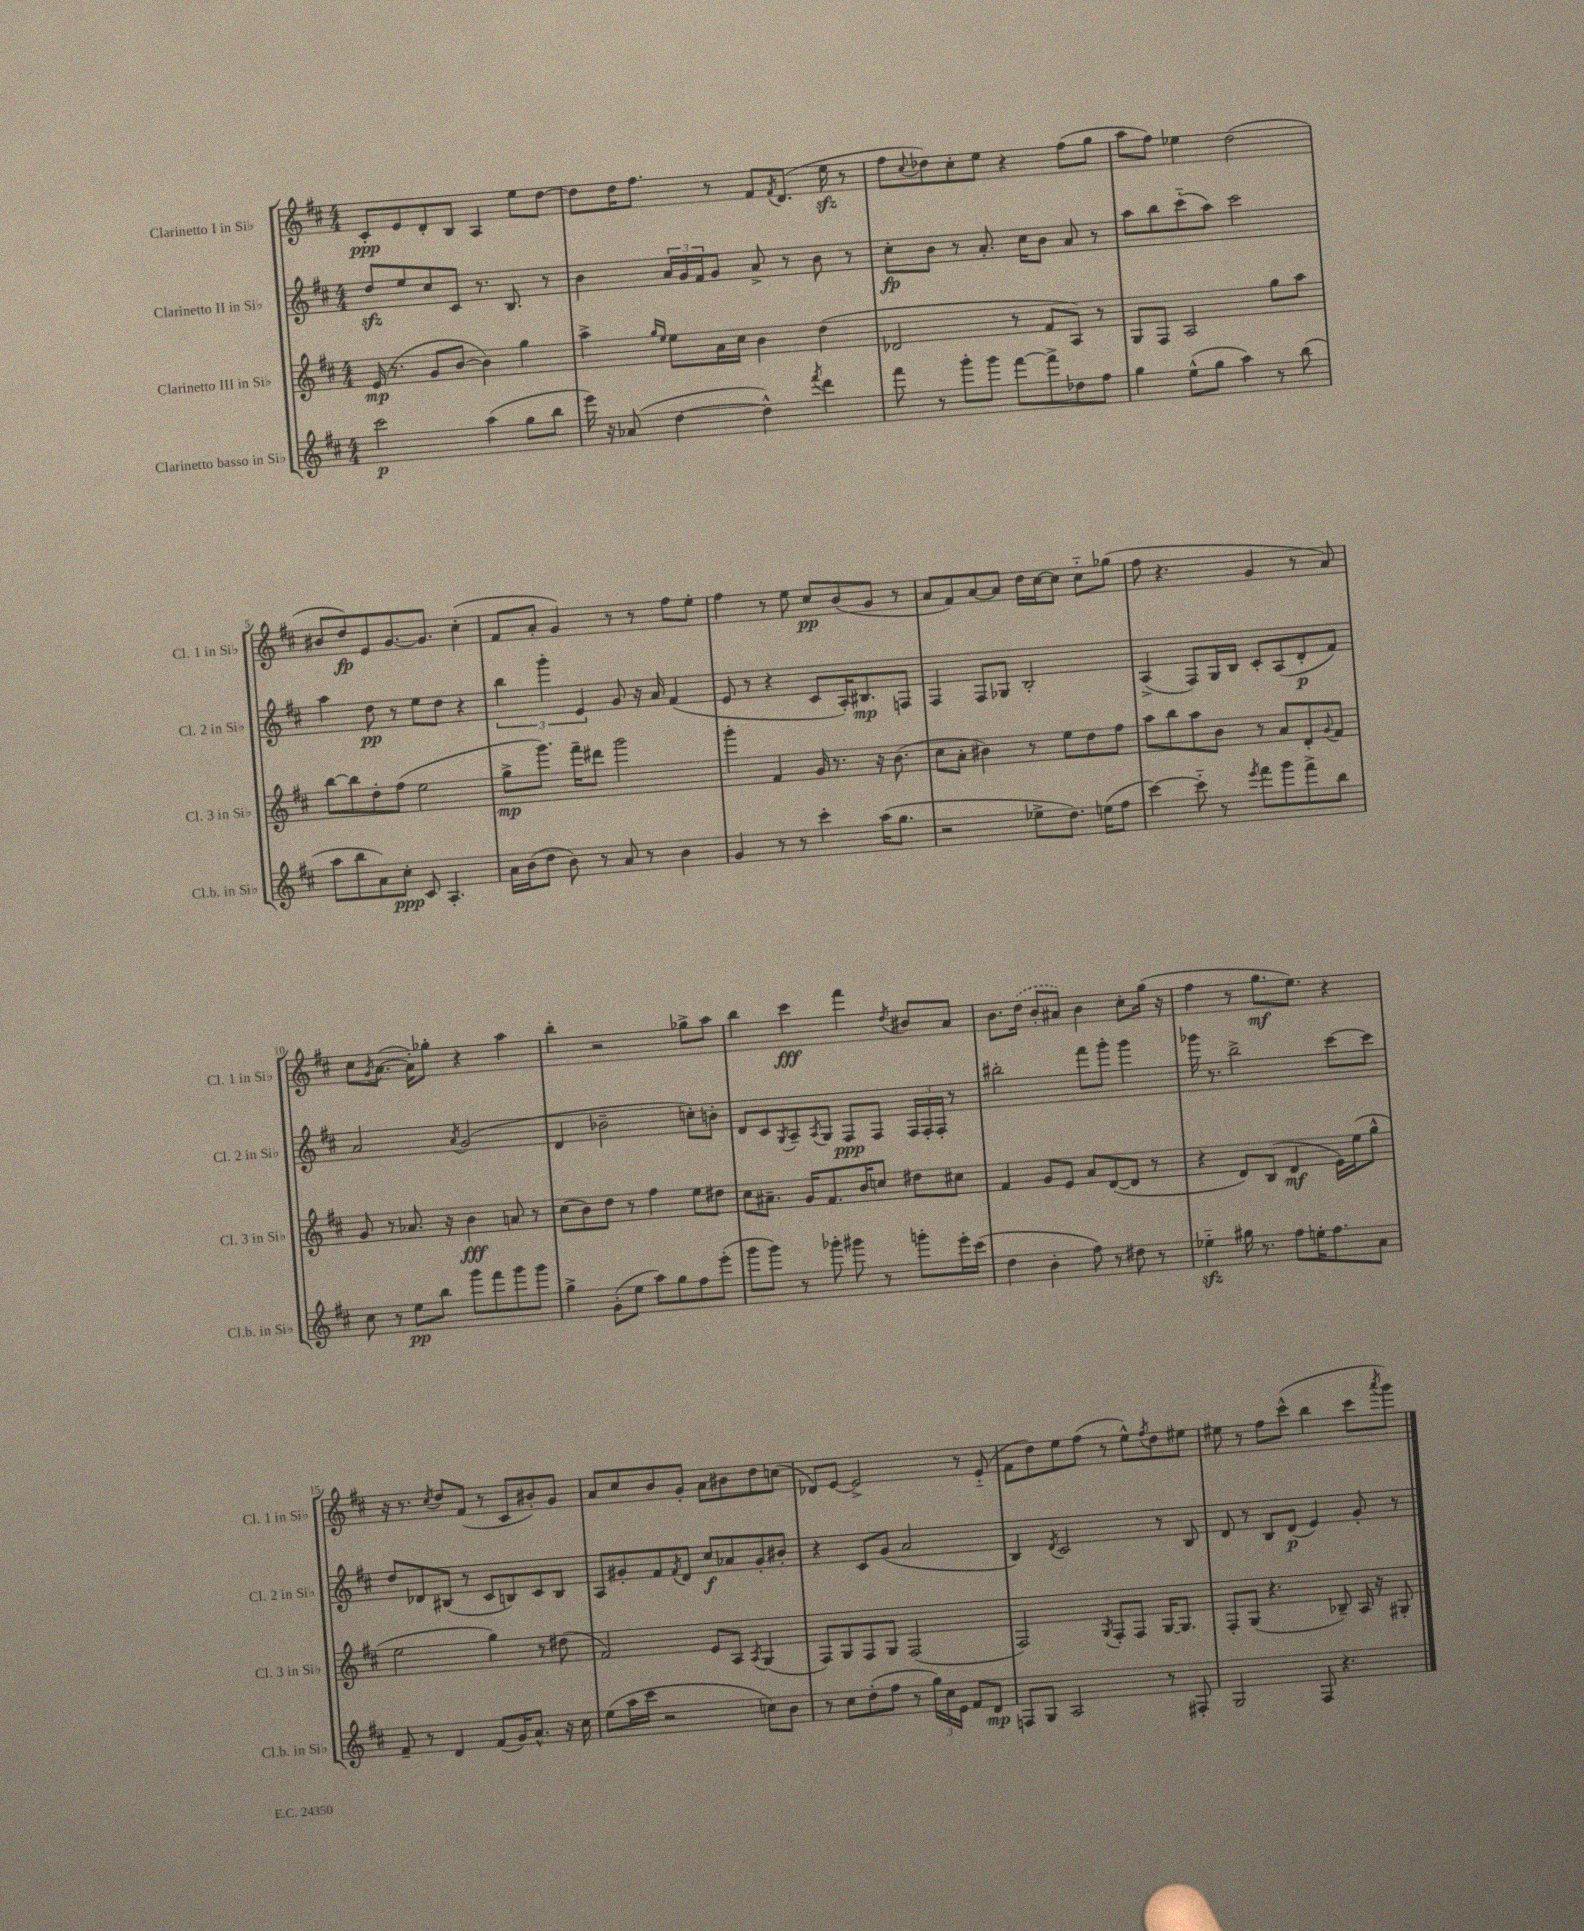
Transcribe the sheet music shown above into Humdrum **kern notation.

**kern	**dynam	**kern	**dynam	**kern	**dynam	**kern	**dynam
*part4	*part4	*part3	*part3	*part2	*part2	*part1	*part1
*staff4	*staff4	*staff3	*staff3	*staff2	*staff2	*staff1	*staff1
*I"Clarinetto basso in Si♭	*	*I"Clarinetto III in Si♭	*	*I"Clarinetto II in Si♭	*	*I"Clarinetto I in Si♭	*
*I'Cl.b. in Si♭	*	*I'Cl. 3 in Si♭	*	*I'Cl. 2 in Si♭	*	*I'Cl. 1 in Si♭	*
*clefG2	*	*clefG2	*	*clefG2	*	*clefG2	*
*k[f#c#]	*	*k[f#c#]	*	*k[f#c#]	*	*k[f#c#]	*
*M4/4	*	*M4/4	*	*M4/4	*	*M4/4	*
=1	=1	=1	=1	=1	=1	=1	=1
2ccc#\	p	(16e/	mp	8ddzz/L	.	8c#'/L	ppp
.	.	8.r	.	.	.	.	.
.	.	.	.	8ee/	.	8e/	.
.	.	8g/L	.	8cc#/	.	8d'/	.
.	.	[8b/J	.	8c#/J	.	8B/J	.
(4aa\	.	4b\])	.	8.r	.	4A/	.
.	.	.	.	8.B/	.	.	.
8gg\L	.	4gg\	.	.	.	8ee\L	.
8bb\J	.	.	.	8r	.	[8dd\J	.
=2	=2	=2	=2	=2	=2	=2	=2
16eee\)	.	4aa^\	.	4b\	.	8dd\L]	.
16r	.	.	.	.	.	.	.
(8a-X/	.	.	.	.	.	16dd\K	.
.	.	.	.	.	.	8.ff#\J	.
.	.	16qqgg/LL	.	.	.	.	.
.	.	16qqee/JJ	.	.	.	.	.
[4dd\	.	8ee\L	.	24a/LL	.	.	.
.	.	.	.	24g/	.	.	.
.	.	.	.	24f#/J	.	.	.
.	.	16a\L	.	8g/J	.	8r	.
.	.	16cc#\JJ	.	.	.	.	.
4dd^^\])	.	4b\	.	8a^/	.	8f#/L	.
.	.	.	.	.	.	8qf#/	.
.	.	.	.	8r	.	(8.d/J	.
8qfff#/	.	.	.	.	.	.	.
4ddd\	.	(4dd\	.	8b\	.	.	.
.	.	.	.	.	.	16eezz\	.
.	.	.	.	8r	.	8r	.
=3	=3	=3	=3	=3	=3	=3	=3
8fff#\	.	2d-X/	.	8cc#'\L	fp	8ff#\L	.
.	.	.	.	.	.	8qqcc#/	.
8r	.	.	.	8b\J	.	8dd-X\)	.
8ggg'\L	.	.	.	8r	.	8cc#'\	.
8ggg\J	.	.	.	8.a'/	.	8ee\J	.
[8fff#\L	.	8r	.	.	.	4r	.
.	.	.	.	16cc#\KL	.	.	.
8fff#^\]	.	8f#/L	.	8b\J	.	.	.
8dd-X\	.	8A/J)	.	8a/	.	(8ff#\L	.
8ff#\J	.	8r	.	8r	.	8gg\J	.
=4	=4	=4	=4	=4	=4	=4	=4
4gg\	.	8G/L	.	8aa\L	.	8aa\L	.
.	.	8F#/J	.	8bb\	.	8ff#\J)	.
(8ee^^\L	.	2A/	.	(8ccc#\	.	4ee-X\	.
8gg\J	.	.	.	8aa\J)	.	.	.
4aa\)	.	.	.	2ccc#\	.	(2dd\	.
8r	.	8gg\L	.	.	.	.	.
(8bb\	.	8aa\J	.	.	.	.	.
!!LO:LB:g=z
=5	=5	=5	=5	=5	=5	=5	=5
8aa\L	.	[8bb\L	.	4aa\	.	8b#X/L	.
8bb\	.	8bb\]	.	.	.	8dd/)	fp
8a\)	.	8dd'\	.	8dd\	pp	8e/	.
8cc#'\J	ppp	(8ff#\J	.	8r	.	[8.g/	.
8c#/	.	2ee\	.	8ee\L	.	.	.
.	.	.	.	.	.	8.g/J]	.
4.A'/	.	.	.	8dd\J	.	.	.
.	.	.	.	4r	.	(4cc#'\	.
=6	=6	=6	=6	=6	=6	=6	=6
16a\LL	.	8gg^\L	mp	6bb\	.	8f#/L	.
(16b\J	.	.	.	.	.	.	.
8dd\J	.	8.ggg\J)	.	.	.	8a'/J	.
.	.	.	.	6ggg'\	.	.	.
8b\)	.	.	.	.	.	4g/)	.
.	.	16fff#~\KL	.	.	.	.	.
.	.	.	.	6e/	.	.	.
8r	.	8ddd#X\J	.	.	.	.	.
8a/	.	2ggg\	.	8g/	.	8r	.
8r	.	.	.	16r	.	8r	.
.	.	.	.	16a/	.	.	.
4b\	.	.	.	(4f#/	.	8ff#\L	.
.	.	.	.	.	.	8ee'\J	.
=7	=7	=7	=7	=7	=7	=7	=7
4g/	.	4ggg'\	.	8e/	.	4ff#\	.
.	.	.	.	8r	.	.	.
8r	.	4f#/	.	4r	.	8r	.
8r	.	.	.	.	.	8ee\	.
4ccc#'\	.	16g/	.	8c#/L	.	8cc#/L	pp
.	.	8.r	.	.	.	.	.
.	.	.	.	16A'/K)	.	(8b/	.
.	.	.	.	8.B#X/	mp	.	.
(16aa\KL	.	16r	.	.	.	8g/J	.
8.gg\J	.	(8.b\	.	.	.	.	.
.	.	.	.	8Fn/J	.	8r	.
=8	=8	=8	=8	=8	=8	=8	=8
2r	.	8cc#\L	.	4F#/	.	8a/L	.
.	.	8a'\J	.	.	.	8f#/)	.
.	.	4b#X\)	.	8F#/L	.	[8a/	.
.	.	.	.	8G-X/J	.	8a/J]	.
8ee-X^\L	.	8r	.	2B'/	.	16dd\LL	.
.	.	.	.	.	.	[16cc#\J	.
8.dd\J)	.	8ee\L	.	.	.	8cc#\J]	.
.	.	8dd\	.	.	.	8cc#\L	.
(16een\KL	.	.	.	.	.	.	.
8ff#\J	.	8ff#\J	.	.	.	(8gg-X\J	.
=9	=9	=9	=9	=9	=9	=9	=9
[4ccc#\)	.	8aa\L	.	(4A^/	.	8ff#\	.
.	.	8bb\	.	.	.	4.r	.
8ccc#\]	.	8aa\	.	8F#/L)	.	.	.
8r	.	8b\J	.	16G/L	.	.	.
.	.	.	.	16B/JJ	.	.	.
8qeee/	.	.	.	.	.	.	.
8fff#\L	.	8r	.	8c#'/L	.	4g/	.
8ggg\	.	8a/L	.	(8A/	.	.	.
8fff#^\	.	8d'/	.	8d'/	p	8r	.
.	.	8qqg/	.	.	.	.	.
8bb\J	.	8f#/J	.	8f#/J)	.	8a/)	.
!!LO:LB:g=z
=10	=10	=10	=10	=10	=10	=10	=10
8cc#\	.	8g/	.	2a/	.	8cc#\L	.
.	.	.	.	.	.	8qg/	.
8r	.	8r	.	.	.	([8.a\J	.
8ee\L	pp	8.a-X/	.	.	.	.	.
.	.	.	.	.	.	16a'\KL])	.
8bb\J	.	.	.	.	.	8gg-X'\J	.
.	.	16r	.	.	.	.	.
.	.	.	.	8qa/	.	.	.
8ggg\L	.	4b\	fff	(2g/	.	4r	.
8fff#\	.	.	.	.	.	.	.
8ggg\	.	8an/	.	.	.	4aa\	.
8ggg\J	.	8r	.	.	.	.	.
=11	=11	=11	=11	=11	=11	=11	=11
4gg^\	.	(8cc#\L	.	4d/	.	4bb'\	.
.	.	8b\)	.	.	.	.	.
(8g'\L	.	8dd\J	.	2b-X~\	.	2r	.
8ee\J	.	8r	.	.	.	.	.
8aa\L)	.	4ff#\	.	.	.	.	.
8gg\	.	.	.	.	.	.	.
8ff#\	.	8ee\L	.	8ccn'\L)	.	8gg-X^\L	.
(8eee'\J	.	8dd#X\J	.	8bn'\J	.	8aa\J	.
=12	=12	=12	=12	=12	=12	=12	=12
8ggg\L	.	8cc#\L	.	8d/L	.	4bb\	.
8ggg\J)	.	8.a#X~\J	.	8c#/	.	.	.
.	.	.	.	8qG/	.	.	.
8r	.	.	.	8A~/	.	4ccc#\	fff
.	.	16g/KL	.	.	.	.	.
.	.	.	.	8qA/	.	.	.
8ggg-X'\	.	8.f#/	.	8G/J	.	.	.
8ggg#X\	.	.	.	8F#/L	ppp	4fff#\	.
.	.	16b/K	.	.	.	.	.
8r	.	8ccn/J	.	8F#/J	.	.	.
.	.	.	.	.	.	8qdd/	.
8gggn'\L	.	8dd#X\L	.	24F#/LL	.	8b#X/L	.
.	.	.	.	24F#'/	.	.	.
.	.	.	.	24F#'/JJ	.	.	.
16eee'\L	.	8cc#X\J	.	8r	.	8a/J	.
(16ccc#\JJ	.	.	.	.	.	.	.
=13	=13	=13	=13	=13	=13	=13	=13
4dd\	.	4f#/	.	2bb#X'\	.	8.b\L	.
.	.	.	.	.	.	(16dd\Jk	.
4b'\	.	8g/L	.	.	.	8b'/L	.
.	.	8e/J	.	.	.	8a#X/J)	.
8ff#\)	.	8a/L	.	8fff#\L	.	4b\	.
8r	.	([8d/	.	8ggg'\J	.	.	.
8dd#X\	.	8d/J]	.	4ggg\	.	8cc#'\L	.
8r	.	8r	.	.	.	(16gg\Jk	.
.	.	.	.	.	.	16r	.
=14	=14	=14	=14	=14	=14	=14	=14
4ee-Xzz\	.	4r	.	16ggg-X\	.	4ff#\	.
.	.	.	.	8.r	.	.	.
16gg#X\	.	8d/L)	.	2bb^\	.	8r	.
8.r	.	.	.	.	.	.	.
.	.	(8B/J	.	.	.	8.gg\L	mf
8ff#\L	.	4d/	mf	.	.	.	.
.	.	.	.	.	.	8.ee\J)	.
16een'\K	.	.	.	.	.	.	.
8.ff#\	.	.	.	.	.	.	.
.	.	16e\LL)	.	[8ccc#\L	.	4r	.
.	.	(16ee\J	.	.	.	.	.
8a\J	.	8gg^^\J	.	8ccc#\J]	.	.	.
!!LO:LB:g=z
=15	=15	=15	=15	=15	=15	=15	=15
8f#~/	.	2ee\	.	8dd/L	.	16r	.
.	.	.	.	.	.	8.r	.
8r	.	.	.	8d-X/	.	.	.
.	.	.	.	.	.	8qcc#/	.
4d/	.	.	.	(8B#X/J	.	8dd/L	.
.	.	.	.	8r	.	(8f#/J	.
(8f#/L	.	4gg\)	.	8c#/L	.	8r	.
16g/K)	.	.	.	8Bn/)	.	8c#/L	.
8.a^^/J	.	.	.	.	.	.	.
.	.	8r	.	8c#/	.	8b#X'/)	.
16r	.	(8dd#X\	.	8B/J	.	8g/J	.
16cc#\	.	.	.	.	.	.	.
=16	=16	=16	=16	=16	=16	=16	=16
(8ee\L	.	2f#/)	.	8A/L	.	8a/L	.
16aa\L	.	.	.	8g#X'/	.	8cc#/	.
16ccc#\JJ	.	.	.	.	.	.	.
2r	.	.	.	8f#/	.	8b/	.
.	.	.	.	8qf#/	.	.	.
.	.	.	.	8d/J	.	8g'/J	.
.	.	8e/L	.	8cc#/L	f	8a\L	.
.	.	8A/J	.	8a-X/	.	8b#X\	.
.	.	8qA/	.	.	.	.	.
8ccn\L)	.	(4G/	.	8g#'/	.	8dd\	.
8b\J	.	.	.	8b#X'/J	.	(8ccn\J	.
=17	=17	=17	=17	=17	=17	=17	=17
8r	.	8F#/L)	.	4r	.	8d-X/L)	.
8cc#\L	.	8G/	.	.	.	[8e/J	.
(8dd'\	.	8F#/	.	8c#/L	.	2e^/]	.
8ff#\J	.	8G/J	.	(8g/J	.	.	.
8r	.	(2F#/	.	2a/	.	.	.
24gg\LL)	.	.	.	.	.	.	.
24cc#\	.	.	.	.	.	.	.
24e\JJ	.	.	.	.	.	.	.
8f#/L	.	.	.	.	.	8r	.
8d/J	mp	.	.	.	.	(8e/	.
=18	=18	=18	=18	=18	=18	=18	=18
8Fn/L	.	2F#/)	.	4B/)	.	8f#\L	.
8G/J	.	.	.	.	.	8dd\)	.
.	.	.	.	8qd/	.	.	.
2A/	.	.	.	2c#/	.	8ee\	.
.	.	.	.	.	.	(8ff#\J	.
.	.	8qG/	.	.	.	.	.
.	.	8F#'/L	.	.	.	8r	.
.	.	8F#/J	.	.	.	8ee^^\L)	.
.	.	.	.	.	.	8qff#/	.
8r	.	[16G/KL	.	8r	.	8dd\	.
.	.	8.G/J]	.	.	.	.	.
8F#X'/	.	.	.	8B/	.	8ee#X\J	.
=19	=19	=19	=19	=19	=19	=19	=19
2G/	.	8F#'/L	.	8d/	.	8ee#X\	.
.	.	(8G/J	.	8r	.	8r	.
.	.	4.r	.	8B/L	.	8ff#\L	.
.	.	.	.	(8d/J	p	(8ccc#^^\J	.
8F#/	.	.	.	4e/)	.	4bb\	.
4.r	.	8B-X~/)	.	.	.	.	.
.	.	16A/	.	8g'/	.	8ccc#\L	.
.	.	16r	.	.	.	.	.
.	.	.	.	.	.	8qaaa/	.
.	.	8G#X'/	.	8r	.	8ggg\J)	.
==	==	==	==	==	==	==	==
*-	*-	*-	*-	*-	*-	*-	*-
